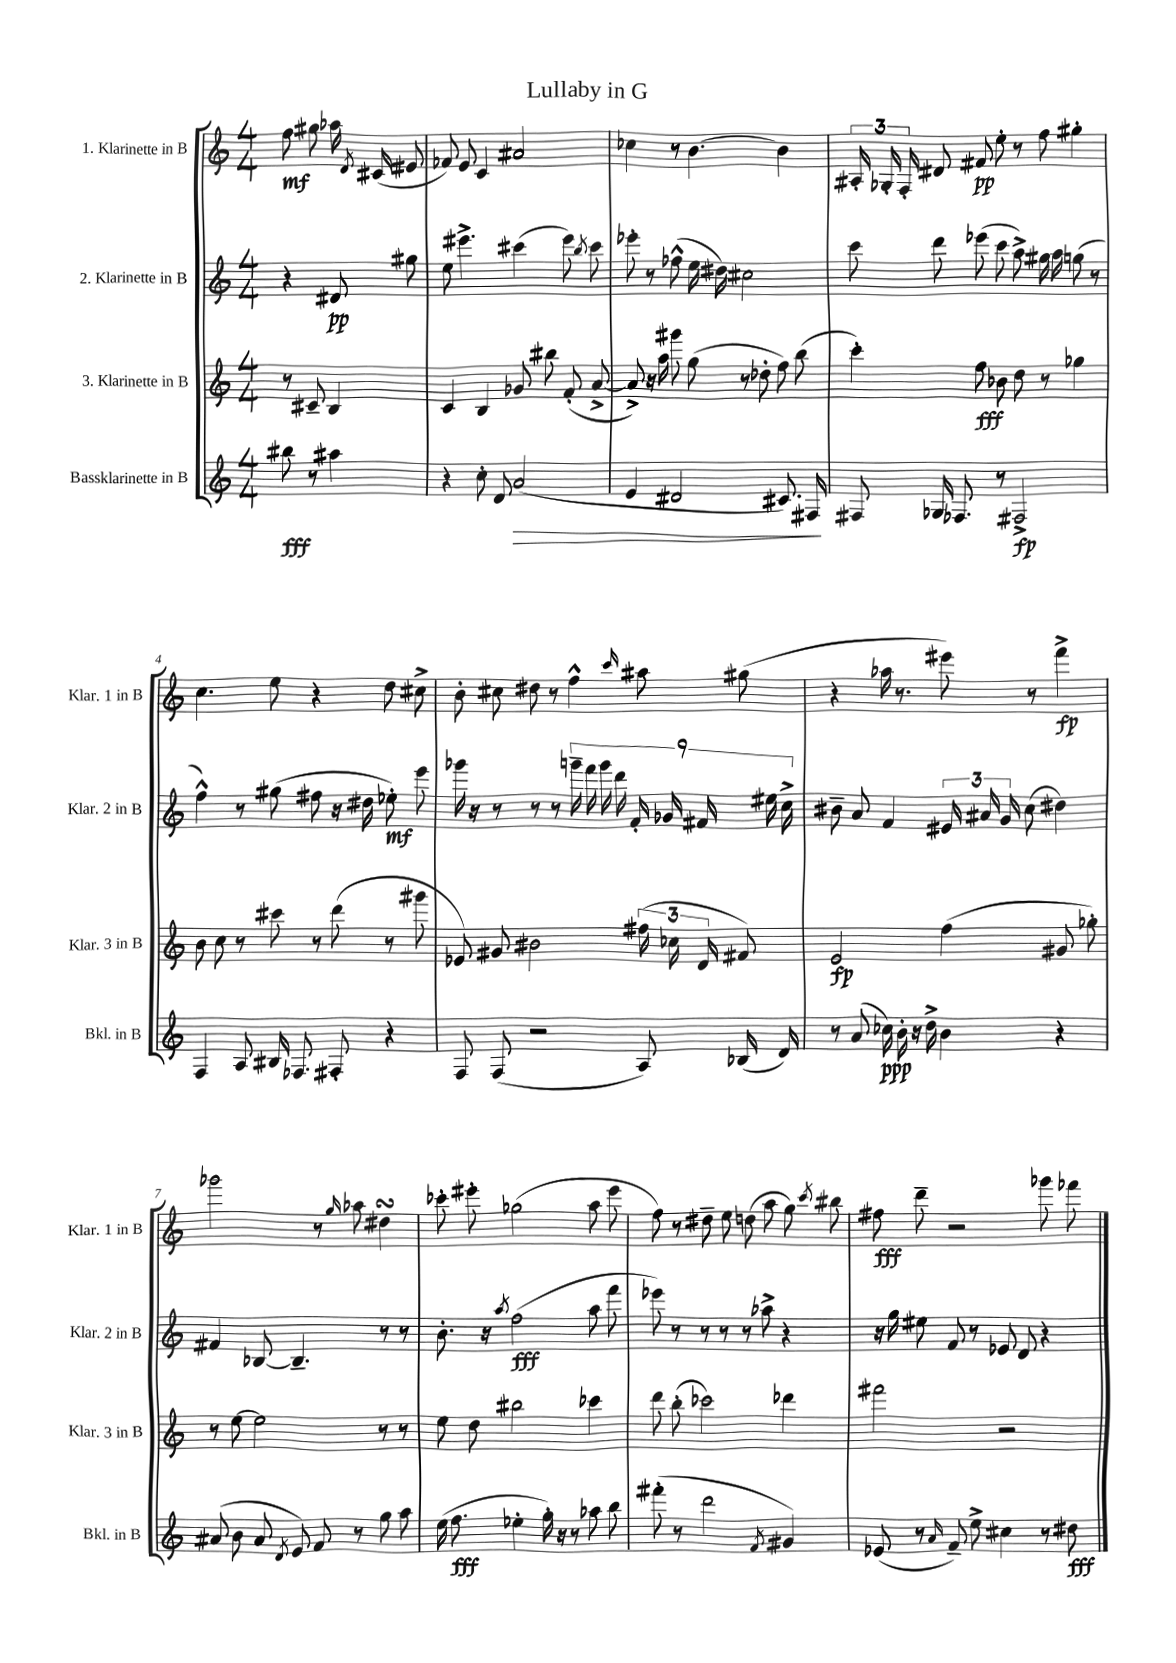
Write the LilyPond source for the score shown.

\header { title = "Lullaby in G" }
<<
\new StaffGroup <<
\new Staff = "s0" \with { instrumentName = "1. Klarinette in B" shortInstrumentName = "Klar. 1 in B" } {
    \clef treble \key c \major \numericTimeSignature \time 4/4 \partial 2
    \autoBeamOff f''8\mf gis''8 aes''16 \acciaccatura { d'8 } cis'16( eis'8 |
    fes'8) e'8 c'4 ais'2 |
    ces''4 r8 b'4.~ b'4 |
    \tuplet 3/2 { ais16-. ges16-. f16-. } dis'8 fis'8\pp e''8-. r8 f''8 gis''4-. |
    c''4. e''8 r4 d''8 cis''8-> |
    b'8-. cis''8 dis''8 r8 f''4-^ \grace { c'''16 } ais''8 gis''8( |
    r4 aes''16 r8. eis'''8) r8 f'''4->\fp |
    ges'''2 r8 \grace { g''16 } aes''8 dis''4\turn |
    ces'''8-. eis'''8-. ges''2( a''8 eis'''8 |
    f''8) r8 dis''8-- e''8 d''8( a''8 g''8) \acciaccatura { c'''8 } bis''8 |
    fis''8\fff d'''8-- r2 ges'''8 fes'''8 \bar "|." |
}
\new Staff = "s1" \with { instrumentName = "2. Klarinette in B" shortInstrumentName = "Klar. 2 in B" } {
    \clef treble \key c \major \numericTimeSignature \time 4/4 \partial 2
    \autoBeamOff r4 dis'8\pp gis''8 |
    e''8 eis'''4.-> cis'''4( eis'''8) \acciaccatura { b''8 } cis'''8 |
    ees'''8-. r8 fes''8-^( e''16 dis''16) cis''2 |
    c'''8 d'''8 ees'''8( c'''8 a''8->) gis''16 a''16 g''8( r8 |
    f''4-^) r8 gis''8( fis''8 r16 dis''16 ees''8-.\mf) e'''8 |
    ges'''16 r16 r8 r8 r8 \tuplet 9/8 { g'''16-- f'''16 g'''16 d'''16 f'16-. ges'16 fis'16 eis''16 c''16-> } |
    bis'8-- a'8 f'4 \tuplet 3/2 { eis'16 ais'16 g'16 } c''8( dis''4) |
    fis'4 bes8~ bes4.-- r8 r8 |
    b'8.-. r16 \acciaccatura { a''8 } f''2\fff( a''8 f'''8 |
    ees'''8) r8 r8 r8 r8 aes''8-> r4 |
    r16 g''16 eis''8 f'8 r8 ees'8 d'8 r4 \bar "|." |
}
\new Staff = "s2" \with { instrumentName = "3. Klarinette in B" shortInstrumentName = "Klar. 3 in B" } {
    \clef treble \key c \major \numericTimeSignature \time 4/4 \partial 2
    \autoBeamOff r8 cis'8-- b4 |
    c'4 b4 ges'8 bis''8 f'8-.( a'8~-> |
    a'8->) r16 a''16 gis'''8 g''8( r8 des''8-. f''8) b''8( |
    c'''4-.) f''8\fff bes'8 d''8 r8 ges''4 |
    b'8 c''8 r8 cis'''8 r8 d'''8( r8 gis'''8 |
    ees'8) gis'8 bis'2 \tuplet 3/2 { fis''16( ces''16 d'16 } fis'8) |
    e'2\fp f''4( gis'8 ges''8-.) |
    r8 e''8~ e''2 r8 r8 |
    e''8 d''8 bis''2 ces'''4 |
    d'''8 b''8-.( ces'''2) des'''4 |
    fis'''2 r2 \bar "|." |
}
\new Staff = "s3" \with { instrumentName = "Bassklarinette in B" shortInstrumentName = "Bkl. in B" } {
    \clef treble \key c \major \numericTimeSignature \time 4/4 \partial 2
    \autoBeamOff bis''8\fff r8 ais''4 |
    r4 c''8-. d'8 a'2\>( |
    e'4 dis'2 cis'8.) fis16\! |
    fis8 ges16 fes8. r8 fis2->\fp |
    f4 a8 bis16 fes8. fis8-. r4 |
    f8 f8( r2 a8) bes16( d'16) |
    r8 a'8( ces''16\ppp) b'16-. r16 d''16-> b'4 r4 |
    ais'8( b'8 ais'8 \acciaccatura { d'8 } e'8) f'8 r8 g''8 a''8 |
    e''16( f''8.\fff ees''4-. g''16-.) r16 r8 aes''8 b''8 |
    fis'''8-.( r8 d'''2 \acciaccatura { f'8 } gis'4) |
    ees'8( r8 \grace { a'16 } f'8--) e''8-> cis''4 r8 dis''8\fff \bar "|." |
}
>>
>>
